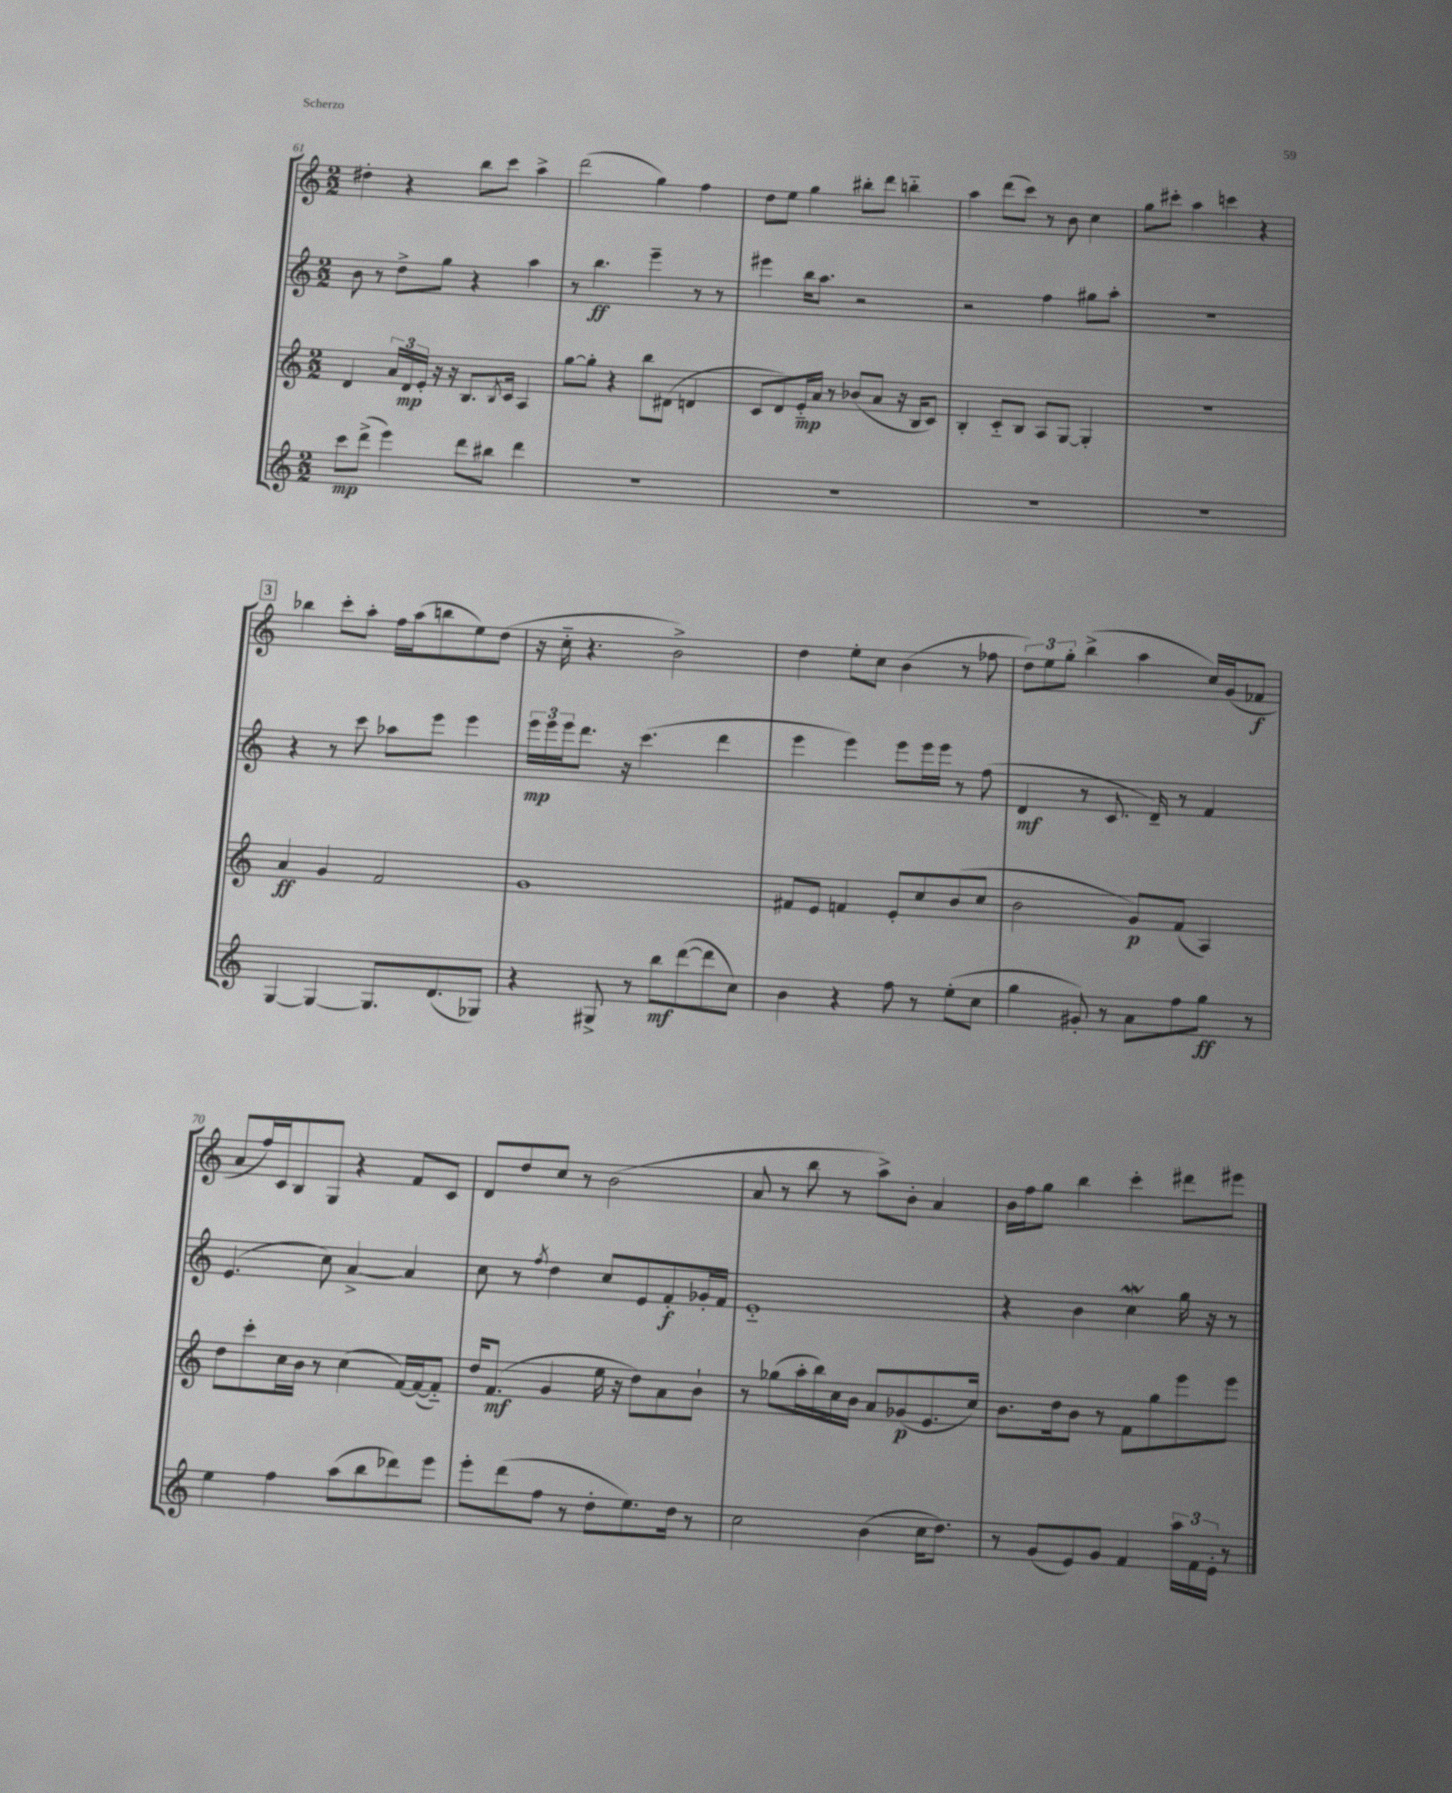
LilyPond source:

<<
\new StaffGroup <<
\new Staff = "s0" {
    \clef treble \key c \major \numericTimeSignature \time 2/2
    dis''4-. r4 b''8 c'''8 a''4-> |
    d'''2( g''4) f''4 |
    d''8 e''8 g''4 bis''8-. d'''8 b''4-_ |
    a''4 d'''8( c'''8) r8 b'8 c''4 |
    g''8 cis'''8-. a''4 c'''4 r4 |
    \mark \markup { \box "3" } bes''4 c'''8-. a''8-. f''16 a''16( b''8 e''8) d''8( |
    r16 c''16-_ r4. b'2->) |
    d''4 e''8-. c''8 b'4( r8 fes''8 |
    \tuplet 3/2 { d''8) e''8 g''8-. } b''4->( a''4 c''16) g'16( fes'8\f |
    a'8 f''16) c'16 b8 g8 r4 f'8 c'8 |
    d'8 d''8 c''8 r8 b'2( |
    a'8 r8 b''8 r8 a''8->) b'8-. a'4 |
    b'16 f''16 g''8 b''4 c'''4-. dis'''8 eis'''8 \bar "|." |
}
\new Staff = "s1" {
    \clef treble \key c \major \numericTimeSignature \time 2/2
    b'8 r8 d''8-> g''8 r4 a''4 |
    r8 b''4.\ff e'''4-- r8 r8 |
    eis'''4 b''16 a''8. r2 |
    r2 f''4 gis''8 a''8-. |
    r1 |
    \mark \markup { \box "3" } r4 r8 c'''8 aes''8 e'''8 e'''4 |
    \tuplet 3/2 { e'''16\mp e'''16 e'''16 } d'''8. r16 c'''4.( d'''4 |
    e'''4 e'''4) e'''8 e'''16 e'''16 r8 f''8( |
    d'4\mf r8 c'8. d'16--) r8 f'4 |
    e'4.( c''8) a'4~-> a'4 |
    c''8 r8 \acciaccatura { f''8 } d''4 c''8 e'8 f'8-.\f ges'16-. f'16 |
    e'1-_ |
    r4 b'4 c''4\mordent g''16 r16 r8 \bar "|." |
}
\new Staff = "s2" {
    \clef treble \key c \major \numericTimeSignature \time 2/2
    d'4 \tuplet 3/2 { a'16 d'16\mp e'16-. } r16 r16 b8. \acciaccatura { b8 } c'16 a4 |
    g''8~ g''8-. r4 b''8 dis'8( d'4 |
    c'8 d'8) e'16-_\mp a'16 r8 bes'8( a'8 r16 b16 c'8) |
    b4-. c'8-_ b8 a8 g8~ g4-. |
    R1 |
    \mark \markup { \box "3" } a'4\ff g'4 f'2 |
    g'1 |
    fis'8 e'8 f'4 e'8-. c''8 b'8( c''8 |
    b'2 g'8\p) f'8( a4) |
    d''8 c'''8-. c''16 b'16 r8 c''4( f'16~) f'16~( f'8-_) |
    d''16 f'8.\mf( g'4 e''16 r16 d''8) a'8 b'8-! |
    r8 ges''8( a''16-. b''16) c''16 b'16 a'8 ges'8\p( e'8. c''16) |
    b'8. d''16 b'8 r8 f'8 g''8 e'''8 e'''8 \bar "|." |
}
\new Staff = "s3" {
    \clef treble \key c \major \numericTimeSignature \time 2/2
    c'''8\mp d'''8->( e'''4) d'''8 bis''8 d'''4 |
    R1 |
    R1 |
    R1 |
    R1 |
    \mark \markup { \box "3" } g4~ g4~ g8. d'8.( ges8) |
    r4 gis8-> r8 b''8\mf d'''8~( d'''8 c''8) |
    b'4 r4 f''8 r8 e''8-.( c''8 |
    g''4 gis'8-.) r8 a'8 f''8 g''8\ff r8 |
    e''4 f''4 a''8( b''8 des'''8) e'''8 |
    e'''8-. d'''8( f''8 r8 d''8-. e''8.) d''16 r8 |
    c''2 b'4( c''16 d''8.) |
    r8 g'8( e'8) g'8 f'4 \tuplet 3/2 { a''16 f'16 e'16-. } r8 \bar "|." |
}
>>
>>
\layout { \context { \Score currentBarNumber = #61 } }
